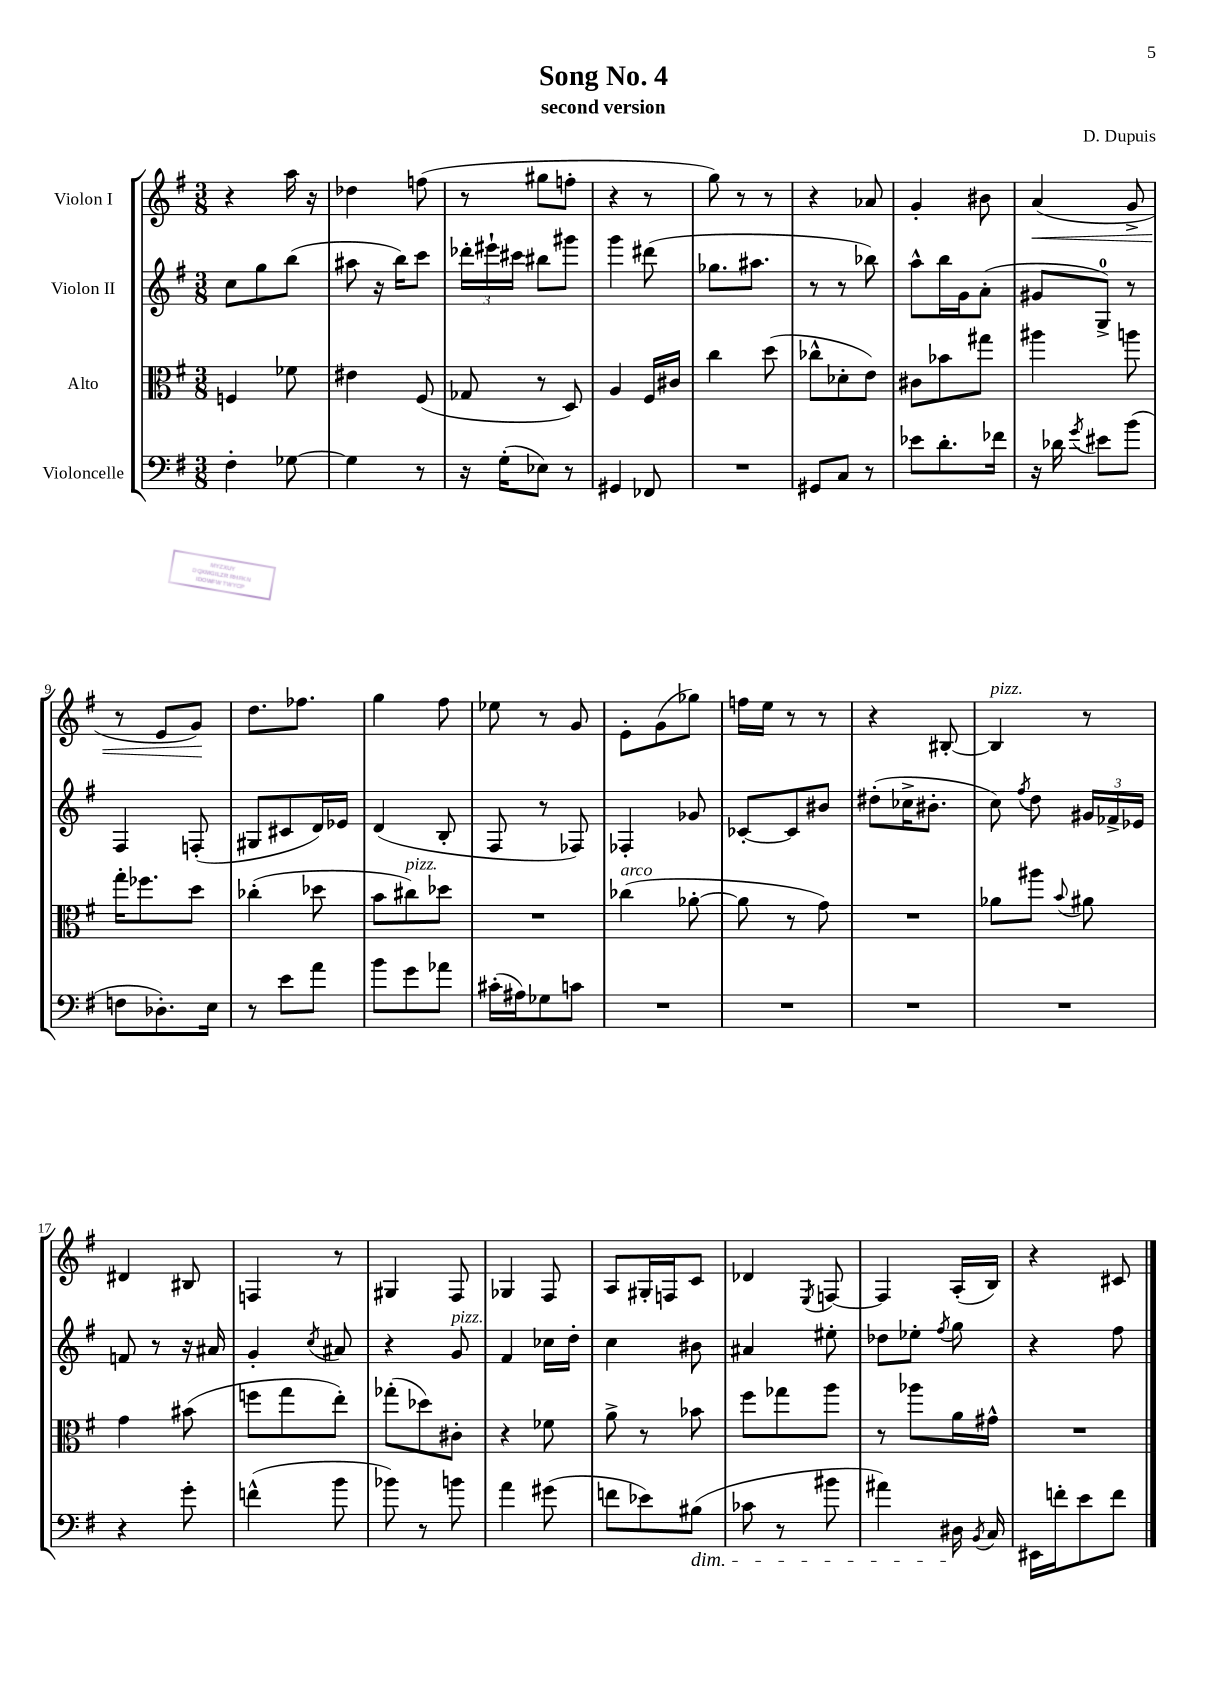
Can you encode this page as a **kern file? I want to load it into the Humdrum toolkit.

**kern	**kern	**kern	**kern	**dynam
*part4	*part3	*part2	*part1	*part1
*staff4	*staff3	*staff2	*staff1	*staff1
*I"Violoncelle	*I"Alto	*I"Violon II	*I"Violon I	*
*clefF4	*clefC3	*clefG2	*clefG2	*
*k[f#]	*k[f#]	*k[f#]	*k[f#]	*
*M3/8	*M3/8	*M3/8	*M3/8	*
=1	=1	=1	=1	=1
4F#'\	4Fn/	8cc\L	4r	.
.	.	8gg\	.	.
[8G-X\	8f-X\	(8bb\J	16aa\	.
.	.	.	16r	.
=2	=2	=2	=2	=2
4G-\]	4e#X\	8aa#X\	4dd-X\	.
.	.	16r	.	.
.	.	16bb\KL)	.	.
8r	(8F#/	8ccc\J	(8ffn\	.
=3	=3	=3	=3	=3
16r	8G-X/	24ddd-X'\LL	8r	.
.	.	24eee#X`\	.	.
(16G'\KL	.	.	.	.
.	.	24ccc#X\JJ	.	.
8E-X\J)	8r	8bb#X\L	8gg#X\L	.
8r	8D/)	8ggg#X\J	8ffn'\J	.
=4	=4	=4	=4	=4
4GG#X/	4A/	4ggg\	4r	.
8FF-X/	16F#/LL	(8ddd#X\	8r	.
.	16c#X/JJ	.	.	.
=5	=5	=5	=5	=5
4.r	4cc\	8.gg-X\L	8gg\)	.
.	.	.	8r	.
.	.	8.aa#X\J	.	.
.	(8dd\	.	8r	.
=6	=6	=6	=6	=6
8GG#X/L	8cc-X^^\L	8r	4r	.
8C/J	8d-X'\	8r	.	.
8r	8e\J)	8bb-X\)	8a-X/	.
=7	=7	=7	=7	=7
8e-X\L	8c#X\L	8aa^^\L	4g'/	.
8.d'\	8b-X\	16bb\L	.	.
.	.	16g\J	.	.
.	8gg#X\J	(8a'\J	8b#X\	.
16f-X\Jk	.	.	.	.
=8	=8	=8	=8	=8
!	!	!	!	!LO:HP:b
16r	4aa#X\	8g#X/L	(4a/	<
16d-X\	.	.	.	.
8qg/	.	.	.	.
8e#X\L	.	8G^/J)	.	.
(8b\J	8aan\	8r	8g^/	.
!!LO:LB:g=z
=9	=9	=9	=9	=9
8Fn\L	16gg'\KL	4F#/	8r	.
.	8.ff-X\	.	.	.
8.D-X'\)	.	.	8e/L	.
.	8dd\J	(8Fn'/	8g/J)	.
16E\Jk	.	.	.	.
.	.	.	.	[
=10	=10	=10	=10	=10
8r	(4cc-X'\	8G#X/L	8.dd\L	.
8e\L	.	8c#X/	.	.
.	.	.	8.ff-X\J	.
8a\J	8dd-X\	16d/L)	.	.
.	.	16e-X/JJ	.	.
=11	=11	=11	=11	=11
8b\L	8b\L	(4d/	4gg\	.
!	!LO:TX:a:i:t=pizz.	!	!	!
8g\	8cc#X\)	.	.	.
8a-X\J	8dd-X\J	8B'/	8ff#\	.
=12	=12	=12	=12	=12
(16c#X'\LL	4.r	8F#/	8ee-X\	.
16A#X\J)	.	.	.	.
8G-X\	.	8r	8r	.
8cn\J	.	8F-X/)	8g/	.
=13	=13	=13	=13	=13
!	!LO:TX:a:i:t=arco	!	!	!
4.r	(4cc-X\	4F-X'/	8e'\L	.
.	.	.	(8g\	.
.	[8a-X'\	8g-X/	8gg-X\J)	.
=14	=14	=14	=14	=14
4.r	8a-\]	[8c-X'/L	16ffn\LL	.
.	.	.	16ee\JJ	.
.	8r	8c-/]	8r	.
.	8g\)	8b#X/J	8r	.
=15	=15	=15	=15	=15
4.r	4.r	(8dd#X'\L	4r	.
.	.	16cc-X^\K	.	.
.	.	8.b#X'\J	.	.
.	.	.	[8B#X'/	.
=16	=16	=16	=16	=16
!	!	!	!LO:TX:a:i:t=pizz.	!
4.r	8a-X\L	8cc\)	4B#/]	.
.	.	8qff#/	.	.
.	8aa#X\J	8dd\	.	.
.	8qqb/	.	.	.
.	8a#X\	24g#X/LL	8r	.
.	.	24f-X^/	.	.
.	.	24e-X/JJ	.	.
!!LO:LB:g=z
=17	=17	=17	=17	=17
4r	4g\	8fn/	4d#X/	.
.	.	8r	.	.
8g'\	(8b#X\	16r	8B#X/	.
.	.	16a#X/	.	.
=18	=18	=18	=18	=18
(4fn^^\	8ffn\L	4g'/	4Fn/	.
.	8gg\	.	.	.
.	.	8qcc/	.	.
8b\	8ee'\J)	8a#X/	8r	.
=19	=19	=19	=19	=19
8b-X\)	(8gg-X'\L	4r	4G#X/	.
8r	8dd-X\)	.	.	.
!	!	!LO:TX:a:i:t=pizz.	!	!
8bn\	8c#X'\J	8g/	8F#/	.
=20	=20	=20	=20	=20
4a\	4r	4f#/	4G-X/	.
(8g#X\	8f-X\	16cc-X\LL	8F#/	.
.	.	16dd'\JJ	.	.
=21	=21	=21	=21	=21
8fn\L	8a^\	4cc\	8A/L	.
8e-X\)	8r	.	16G#X'/L	.
.	.	.	16Fn/J	.
!LO:TX:b:i:t=dim.	!	!	!	!
(8B#X\J	8b-X\	8b#X\	8c/J	.
=22	=22	=22	=22	=22
8c-X\	8ff#\L	4a#X/	4d-X/	.
8r	8gg-X\	.	.	.
.	.	.	8qE/	.
8b#X\	8aa\J	8ee#X'\	[8Fn/	.
=23	=23	=23	=23	=23
4a#X\)	8r	8dd-X\L	4F/]	.
.	8aa-X\L	8ee-X'\J	.	.
.	.	8qff#/	.	.
16D#X\	16a\L	8gg\	(16A'/LL	.
8qBB/	.	.	.	.
16C/	16g#X^^\JJ	.	16B/JJ)	.
=24	=24	=24	=24	=24
16EE#X\LL	4.r	4r	4r	.
16fn'\J	.	.	.	.
8e\	.	.	.	.
8f\J	.	8ff#\	8c#X/	.
==	==	==	==	==
*-	*-	*-	*-	*-
